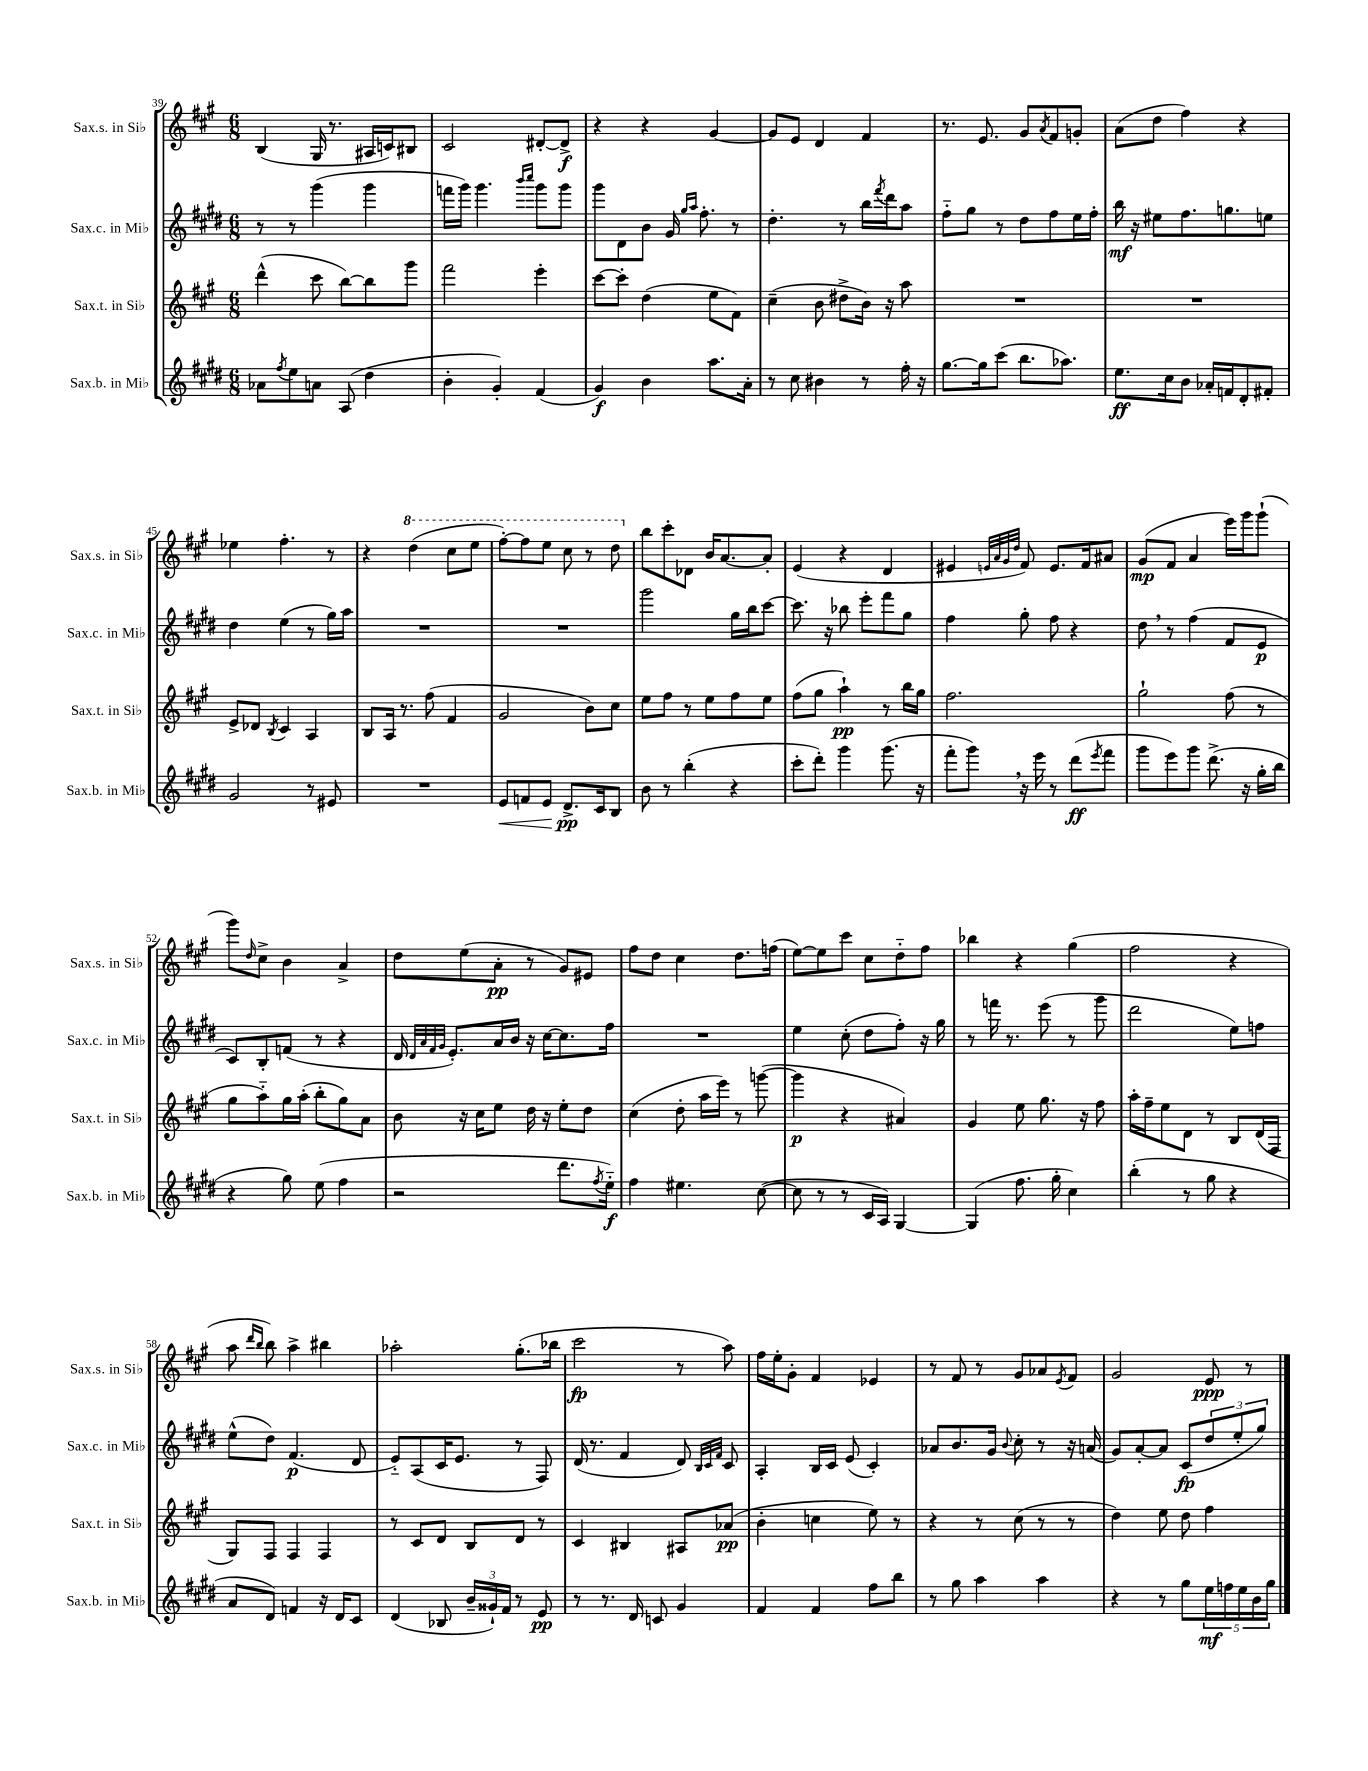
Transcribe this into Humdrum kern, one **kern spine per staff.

**kern	**kern	**kern	**kern
*staff4	*staff3	*staff2	*staff1
*clefG2	*clefG2	*clefG2	*clefG2
*k[f#c#g#d#]	*k[f#c#g#]	*k[f#c#g#d#]	*k[f#c#g#]
*M6/8	*M6/8	*M6/8	*M6/8
8a-	(4ddd^^	8r	(4B
8qff#	.	.	.
8ee	.	8r	.
8a	8ccc#	(4ggg#	16G#
.	.	.	8.r
(8A	[8bb)	.	.
4dd#	8bb]	4ggg#	16A#
.	.	.	16c)
.	8ggg#	.	8B#
=	=	=	=
4b'	2fff#	16fff	2c#
.	.	16ggg#)	.
.	.	4.ggg#	.
4g#')	.	.	.
.	.	16qqbbb	.
.	.	16qqcccc#	.
(4f#	4eee'	8ggg#	[8d#'
.	.	8ggg#	8d#^]
=	=	=	=
4g#)	[8ccc#	8ggg#	4r
.	8ccc#']	8d#	.
4b	(4dd	8b	4r
.	.	16g#	.
.	.	16qqgg#	.
.	.	16qqaa	.
.	.	8.ff#'	.
8.aa	8ee	.	[4g#
.	8f#)	8r	.
16a'	.	.	.
=	=	=	=
8r	(4cc#~	4.dd#'	8g#]
8cc#	.	.	8e
4b#	8b	.	4d
.	8dd#^	8r	.
8r	16b)	16bb	4f#
.	.	8qfff#	.
.	16r	16ddd#	.
16ff#'	8aa	8aa	.
16r	.	.	.
=	=	=	=
[8.gg#	2.r	8ff#'~	8.r
.	.	8gg#	.
16gg#]	.	.	8.e
(8ccc#	.	8r	.
8.bb	.	8dd#	8g#
.	.	.	8qa
.	.	8ff#	8f#
8.aa-)	.	.	.
.	.	16ee	8g'
.	.	16ff#'	.
=	=	=	=
8.ee	2.r	16bb	(8a
.	.	16r	.
.	.	8ee#	8dd
16cc#	.	.	.
8b	.	8.ff#	4ff#)
16a-'	.	.	.
16f	.	8.gg	.
8d#'	.	.	4r
8f#'	.	8ee	.
=	=	=	=
2g#	8e^	4dd#	4ee-
.	8d-	.	.
.	8qB	.	.
.	4c#	(4ee	4.ff#'
8r	4A	8r	.
8e#	.	16gg#)	8r
.	.	16aa	.
=	=	=	=
2.r	8B	2.r	4r
.	16A	.	.
.	8.r	.	.
.	.	.	(4ddd
.	(8ff#	.	.
.	4f#	.	8ccc#
.	.	.	8eee
=	=	=	=
8e	2g#	2.r	[8fff#')
8f	.	.	8fff#]
8e	.	.	8eee
8.d#^	.	.	8ccc#
.	8b)	.	8r
16c#	.	.	.
8B	8cc#	.	8ddd
=	=	=	=
8b	8ee	2ggg#	8bb
8r	8ff#	.	8ccc#'
(4bb'	8r	.	8d-
.	8ee	.	16b
.	.	.	[8.a
4r	8ff#	16gg#	.
.	.	16bb	.
.	8ee	[8ccc#	8a']
=	=	=	=
8ccc#'	(8ff#	8.ccc#]	(4e
8ddd#')	8gg#	.	.
.	.	16r	.
4ggg#	4aa`)	8bb-	4r
.	.	8eee'	.
(8.ggg#	8r	8fff#	4d
.	16bb	8gg#	.
16r	16gg#	.	.
=	=	=	=
8fff#'	2.ff#	4ff#	4e#
8ggg#)	.	.	.
.	.	.	32qqe
.	.	.	32qqa
.	.	.	32qqg#
.	.	.	32qqdd
16r	.	8gg#'	8f#)
16eee	.	.	.
8r	.	8ff#	8.e
(8ddd#	.	4r	.
.	.	.	16f#
8qeee	.	.	.
8fff#	.	.	8a#
=	=	=	=
8ggg#	2gg#`	8dd#	(8g#
8eee)	.	8r	8f#
8ggg#	.	(4ff#	4a
(8.ddd#^	.	.	.
.	(8ff#	8f#	16eee)
16r	.	.	16ggg#
16gg#'	8r	8e	(8ggg#`
16bb	.	.	.
=	=	=	=
4r	8gg#	8c#)	8ggg#)
.	.	.	16qqdd
.	8aa'~)	8B'	8cc#^
8gg#)	16gg#	(8f	4b
.	(16aa'	.	.
(8ee	8bb'	8r	.
4ff#	8gg#)	4r	4a^
.	8a	.	.
=	=	=	=
2r	8b	16d#	8dd
.	.	32qqd#	.
.	.	32qqa	.
.	.	32qqf#	.
.	.	32qqg#	.
.	.	8.e')	.
.	16r	.	(8ee
.	16cc#	.	.
.	8ee	16a	8a'
.	.	16b	.
.	16dd	16r	8r
.	16r	[16cc#	.
8.ddd#	8ee'	8.cc#]	8g#)
.	8dd	.	8e#
8qff#	.	.	.
16ee'~)	.	16ff#	.
=	=	=	=
4ff#	(4cc#	2.r	8ff#
.	.	.	8dd
4.ee#	8dd'	.	4cc#
.	16aa	.	.
.	16eee)	.	.
.	8r	.	8.dd
([8cc#	([8ggg	.	.
.	.	.	(16ff
=	=	=	=
8cc#]	4ggg]	4ee	[8ee)
8r	.	.	8ee]
8r	4r	(8cc#'	8ccc#
16c#	.	8dd#	8cc#
16A)	.	.	.
[4G#	4a#)	8ff#')	8dd'~
.	.	16r	8ff#
.	.	16gg#	.
=	=	=	=
(4G#]	4g#	8r	4bb-
.	.	16fff	.
.	.	8.r	.
8.ff#	8ee	.	4r
.	8.gg#	(8eee	.
16gg#'	.	.	.
4cc#)	.	8r	(4gg#
.	16r	.	.
.	8ff#	8ggg#	.
=	=	=	=
(4bb'	16aa'	2ddd#	2ff#
.	16ff#~	.	.
.	8ee	.	.
8r	8d	.	.
8gg#	8r	.	.
4r	8B	8ee)	4r
.	(16d	8ff	.
.	16F#	.	.
=	=	=	=
8a	8G#)	(8ee^^	8aa
.	.	.	16qqddd
.	.	.	16qqbb
8d#)	8F#	8dd#)	8bb)
4f	4F#	(4.f#	4aa^
16r	4F#	.	4bb#
16d#	.	.	.
8c#	.	8d#	.
=	=	=	=
(4d#	8r	8e'~)	2aa-'
.	8c#	(8A	.
8B-	8d	16c#	.
.	.	8.e	.
24b~	8B	.	.
24g##`)	.	.	.
24f#	.	.	.
8r	8d	8r	(8.gg#'
8e	8r	8F#)	.
.	.	.	16bb-
=	=	=	=
8r	4c#	(16d#	2ccc#
.	.	8.r	.
8.r	.	.	.
.	4B#	4f#	.
16d#	.	.	.
8c	.	.	.
4g#	8A#	8d#)	8r
.	.	32qqB	.
.	.	32qqc#	.
.	.	32qqf#	.
.	(8a-	8c#	8aa)
=	=	=	=
4f#	4b'	4A'	16ff#
.	.	.	16ee'
.	.	.	8g#'
4f#	4cc	16B	4f#
.	.	16c#	.
.	.	(8e	.
8ff#	8ee)	4c#')	4e-
8bb	8r	.	.
=	=	=	=
8r	4r	8a-	8r
8gg#	.	8.b	8f#
4aa	8r	.	8r
.	.	16g#	.
.	.	8qqb	.
.	(8cc#	8cc#'	8g#
4aa	8r	8r	8a-
.	.	.	8qe
.	8r	16r	8f#
.	.	(16a	.
=	=	=	=
4r	4dd)	8g#)	2g#
.	.	[8a'	.
8r	8ee	8a]	.
8gg#	8dd	(8c#	.
20ee	4ff#	12dd#	8e
20ff	.	.	.
.	.	12ee'	.
20ee	.	.	.
.	.	.	8r
20b	.	.	.
.	.	12gg#)	.
20gg#	.	.	.
==	==	==	==
*-	*-	*-	*-
